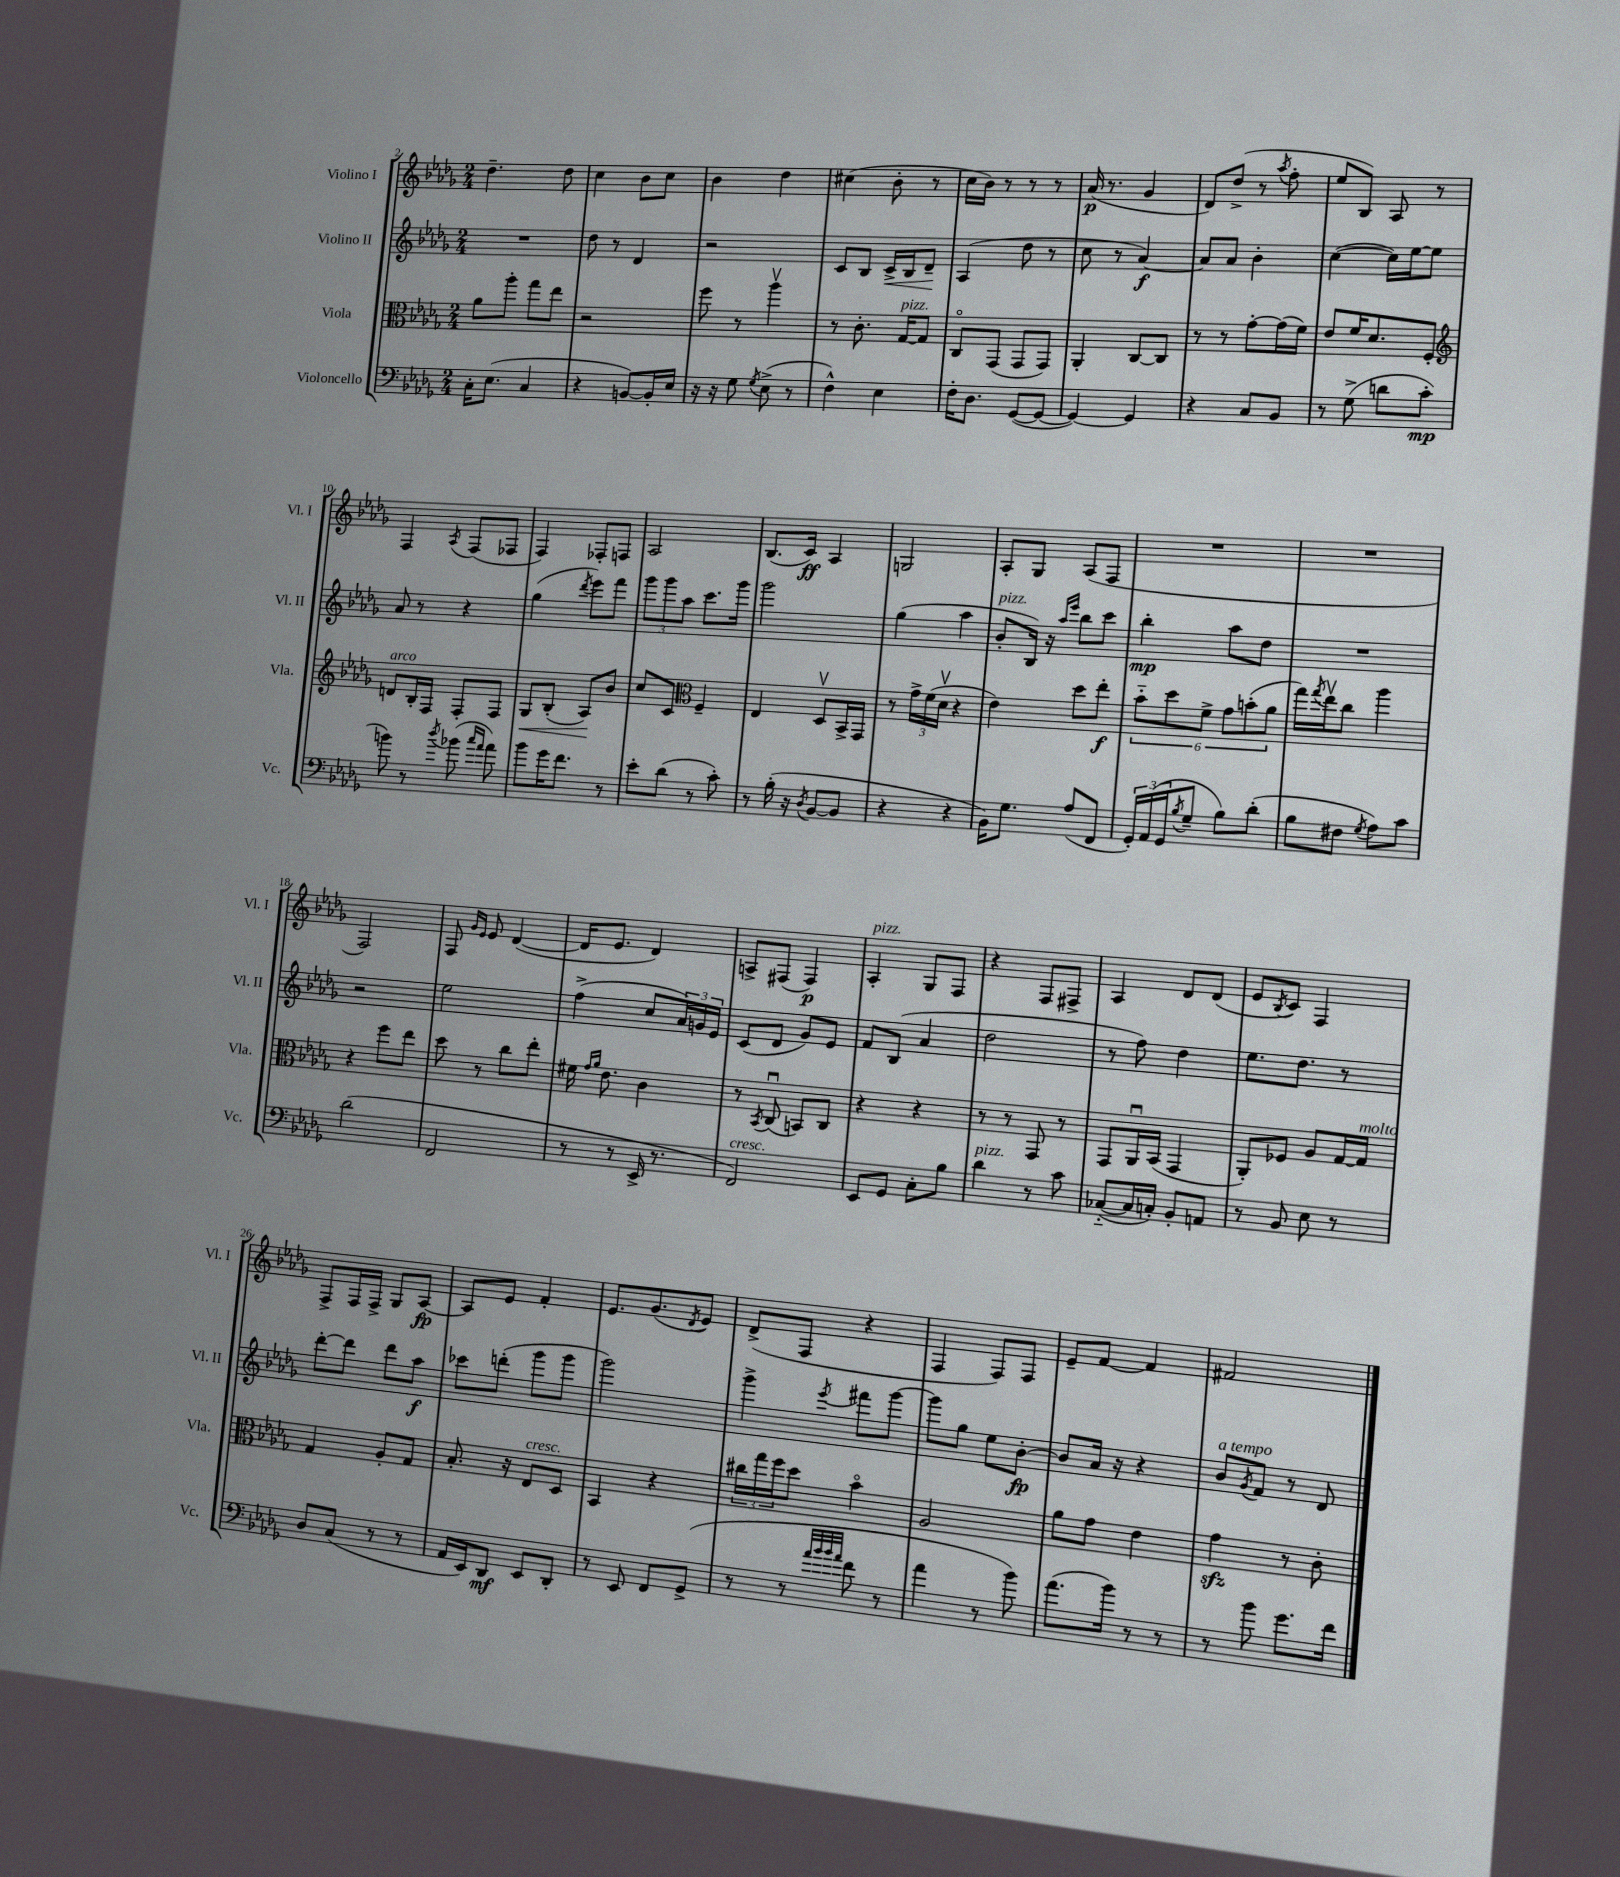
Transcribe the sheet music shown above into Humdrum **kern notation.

**kern	**dynam	**kern	**dynam	**kern	**dynam	**kern	**dynam
*part4	*part4	*part3	*part3	*part2	*part2	*part1	*part1
*staff4	*staff4	*staff3	*staff3	*staff2	*staff2	*staff1	*staff1
*I"Violoncello	*	*I"Viola	*	*I"Violino II	*	*I"Violino I	*
*I'Vc.	*	*I'Vla.	*	*I'Vl. II	*	*I'Vl. I	*
*clefF4	*	*clefC3	*	*clefG2	*	*clefG2	*
*k[b-e-a-d-g-]	*	*k[b-e-a-d-g-]	*	*k[b-e-a-d-g-]	*	*k[b-e-a-d-g-]	*
*M2/4	*	*M2/4	*	*M2/4	*	*M2/4	*
=2	=2	=2	=2	=2	=2	=2	=2
16C'\KL	.	8a-\L	.	2r	.	4.dd-~\	.
(8.E-\J	.	.	.	.	.	.	.
.	.	8aa-'\J	.	.	.	.	.
4C/	.	8gg-\L	.	.	.	.	.
.	.	8ee-\J	.	.	.	8dd-\	.
=3	=3	=3	=3	=3	=3	=3	=3
4r	.	2r	.	8dd-\	.	4cc\	.
.	.	.	.	8r	.	.	.
[8BBn/L)	.	.	.	4d-/	.	8b-\L	.
16BB'/L]	.	.	.	.	.	8cc\J	.
16E-/JJ	.	.	.	.	.	.	.
=4	=4	=4	=4	=4	=4	=4	=4
16r	.	8ff\	.	2r	.	4b-\	.
16r	.	.	.	.	.	.	.
8G-\	.	8r	.	.	.	.	.
8qG-/	.	.	.	.	.	.	.
(8E-^\	.	4aa-v\	.	.	.	4dd-\	.
8r	.	.	.	.	.	.	.
=5	=5	=5	=5	=5	=5	=5	=5
4F^^\)	.	8r	.	8c/L	.	(4cc#X\	.
.	.	8.c'\	.	8B-/J	.	.	.
!	!	!	!	!	!LO:HP:b	!	!
4E-\	.	.	.	16c^/LL	<	8b-'\	.
!	!	!LO:TX:a:i:t=pizz.	!	!	!	!	!
.	.	[16G-/KL	.	16B-/J	.	.	.
.	.	8G-/J]	.	8d-~/J	.	8r	.
.	.	.	.	.	[	.	.
=6	=6	=6	=6	=6	=6	=6	=6
16F'\KL	.	8C/L	.	(4A-/	.	16cc\LL	.
8.D-\J	.	.	.	.	.	16b-\JJ)	.
.	.	(8GG-/J	.	.	.	8r	.
([8GG-/L	.	8GG-/L	.	8dd-\	.	8r	.
8GG-/J_	.	8GG-/J)	.	8r	.	8r	.
=7	=7	=7	=7	=7	=7	=7	=7
4GG-/_)	.	4AA-'/	.	8cc\	.	(16a-/	p
.	.	.	.	.	.	8.r	.
.	.	.	.	8r	.	.	.
4GG-/]	.	[8C/L	.	[4a-/)	f	4g-/	.
.	.	8C/J]	.	.	.	.	.
=8	=8	=8	=8	=8	=8	=8	=8
4r	.	8r	.	8a-/L]	.	8d-/L)	.
.	.	8r	.	8a-/J	.	(8dd-^/J	.
8C/L	.	[8g-'\L	.	4b-'\	.	8r	.
.	.	.	.	.	.	8qaa-/	.
8BB-/J	.	(16g-\L]	.	.	.	8ff'\	.
.	.	16f\JJ)	.	.	.	.	.
=9	=9	=9	=9	=9	=9	=9	=9
8r	.	8e-/L	.	([4cc\	.	8ee-/L	.
(8G-^\	.	16f/K	.	.	.	8B-/J)	.
.	.	8.d-/	.	.	.	.	.
8dn\L	.	.	.	16cc\LL])	.	8A-/	.
.	.	.	.	[16ee-\J	.	.	.
8c'\J	mp	8F'/J	.	8ee-\J]	.	8r	.
!!LO:LB:g=z
=10	=10	=10	=10	=10	=10	=10	=10
*	*	*clefG2	*	*	*	*	*
!	!	!LO:TX:a:i:t=arco	!	!	!	!	!
8bn\)	.	8dn/L	.	8a-/	.	4F/	.
8r	.	16B-'/L	.	8r	.	.	.
.	.	16F/JJ	.	.	.	.	.
8qdd-/	.	.	.	.	.	8qA-/	.
(8b-X\	.	8F'/L	.	4r	.	(8F/L	.
16qqcc/LL	.	.	.	.	.	.	.
16qqa-/JJ	.	.	.	.	.	.	.
8a-\)	.	8F/J	.	.	.	8F-X/J	.
=11	=11	=11	=11	=11	=11	=11	=11
!	!	!	!LO:HP:b	!	!	!	!
8b-\L	.	8G-/L	<	(4gg-\	.	4F/)	.
16g-\K	.	(8B-'/J	.	.	.	.	.
8.f\J	.	.	.	.	.	.	.
.	.	.	.	8qddd-/	.	.	.
.	.	8A-/L)	.	8eee-\L)	.	8F-X'/L	.
8r	.	8b-/J	[	8fff\J	.	8Fn/J	.
=12	=12	=12	=12	=12	=12	=12	=12
8e-'\L	.	8cc/L	.	12ggg-\L	.	2A-/	.
.	.	.	.	12ggg-\	.	.	.
(8d-\J	.	8c/J	.	.	.	.	.
.	.	.	.	12aa-\J	.	.	.
*	*	*clefC3	*	*	*	*	*
8r	.	4F~/	.	8.ccc\L	.	.	.
8c'\)	.	.	.	.	.	.	.
.	.	.	.	16ggg-\Jk	.	.	.
=13	=13	=13	=13	=13	=13	=13	=13
8r	.	4E-/	.	2ggg-\	.	(8.B-/L	.
(16B-'\	.	.	.	.	.	.	.
16r	.	.	.	.	.	16c/Jk)	ff
8qD-/	.	.	.	.	.	.	.
[8BB-/L	.	8D-v/L	.	.	.	4A-/	.
8BB-/J]	.	16BB-^/L	.	.	.	.	.
.	.	16GG-/JJ	.	.	.	.	.
=14	=14	=14	=14	=14	=14	=14	=14
4r	.	8r	.	(4gg-\	.	2Gn/	.
.	.	24g-^\LL	.	.	.	.	.
.	.	(24f\	.	.	.	.	.
.	.	24d-v\JJ	.	.	.	.	.
4r	.	4r	.	4aa-\	.	.	.
=15	=15	=15	=15	=15	=15	=15	=15
!	!	!	!	!LO:TX:a:i:t=pizz.	!	!	!
16BB-\KL)	.	4e-\)	.	8b-'/L	.	8A-'/L	.
8.G-\J	.	.	.	.	.	.	.
.	.	.	.	16B-/Jk)	.	8G-/J	.
.	.	.	.	16r	.	.	.
.	.	.	.	16qqaa-/LL	.	.	.
.	.	.	.	16qqeee-/JJ	.	.	.
(8A-/L	.	8dd-\L	.	8bb-\L	.	(8A-/L	.
8FF/J	.	8ee-'\J	f	8ccc\J	.	8F/J	.
=16	=16	=16	=16	=16	=16	=16	=16
24GG-'/LL)	.	12b-\L	.	4bb-'\	mp	2r	.
(24AA-/	.	.	.	.	.	.	.
24GG-/J	.	12dd-\	.	.	.	.	.
8qB-/	.	.	.	.	.	.	.
8G-~/J	.	.	.	.	.	.	.
.	.	12f^\J	.	.	.	.	.
8B-\L)	.	12g-\L	.	8aa-\L	.	.	.
.	.	(12bn'\	.	.	.	.	.
(8d-'\J	.	.	.	8dd-\J	.	.	.
.	.	12a-\J	.	.	.	.	.
=17	=17	=17	=17	=17	=17	=17	=17
8B-\L	.	16gg-\LL)	.	2r	.	2r	.
.	.	8qgg-/	.	.	.	.	.
.	.	16ee-v\J	.	.	.	.	.
8F#X\J	.	8cc\J	.	.	.	.	.
8qG-/	.	.	.	.	.	.	.
8A-\L)	.	4aa-\	.	.	.	.	.
8c\J	.	.	.	.	.	.	.
!!LO:LB:g=z
=18	=18	=18	=18	=18	=18	=18	=18
(2d-\	.	4r	.	2r	.	2F/)	.
.	.	8ff\L	.	.	.	.	.
.	.	8ee-\J	.	.	.	.	.
=19	=19	=19	=19	=19	=19	=19	=19
2FF/	.	8dd-\	.	2ee-\	.	8F/	.
.	.	.	.	.	.	16qqg-/LL	.
.	.	.	.	.	.	16qqe-/JJ	.
.	.	8r	.	.	.	8e-/	.
.	.	8cc\L	.	.	.	([4d-/	.
.	.	8ee-'\J	.	.	.	.	.
=20	=20	=20	=20	=20	=20	=20	=20
8r	.	16f#X\	.	(4ff^\	.	16d-/KL]	.
.	.	16qqg-/LL	.	.	.	.	.
.	.	16qqa-/JJ	.	.	.	.	.
.	.	8.e-\	.	.	.	8.e-/J	.
8r	.	.	.	.	.	.	.
16EE-^/	.	4c\	.	8cc/L	.	4d-/)	.
8.r	.	.	.	.	.	.	.
.	.	.	.	24a-/L)	.	.	.
.	.	.	.	24gn/	.	.	.
.	.	.	.	24e-/JJ	.	.	.
=21	=21	=21	=21	=21	=21	=21	=21
!LO:TX:a:i:t=cresc.	!	!	!	!	!	!	!
2FF/)	.	8r	.	(8c/L	.	8An^/L	.
.	.	8qBB-/	.	.	.	.	.
.	.	(8Cu/	.	8d-/J	.	(8F#X/J	.
.	.	8BBn/L)	.	8g-/L)	.	4F#/)	p
.	.	8C/J	.	8e-/J	.	.	.
=22	=22	=22	=22	=22	=22	=22	=22
!	!	!	!	!	!	!LO:TX:a:i:t=pizz.	!
8EE-/L	.	4r	.	8f/L	.	4A-'/	.
8GG-/J	.	.	.	(8B-/J	.	.	.
8C'\L	.	4r	.	4a-/	.	8G-/L	.
8B-\J	.	.	.	.	.	8F/J	.
=23	=23	=23	=23	=23	=23	=23	=23
!LO:TX:a:i:t=pizz.	!	!	!	!	!	!	!
4d-\	.	8r	.	2dd-\	.	4r	.
.	.	8r	.	.	.	.	.
8r	.	8GG-/	.	.	.	8F/L	.
8c\	.	8r	.	.	.	8F#X^/J	.
=24	=24	=24	=24	=24	=24	=24	=24
([8C-X/L	.	8GG-/L	.	8r	.	4A-/	.
16C-/L]	.	16AA-u/L	.	8ff\)	.	.	.
16Cn'/JJ)	.	(16BB-/JJ	.	.	.	.	.
8BB-'/L	.	4GG-/	.	4dd-\	.	8d-/L	.
8AAn/J	.	.	.	.	.	(8d-/J	.
=25	=25	=25	=25	=25	=25	=25	=25
8r	.	8AA-'/L)	.	8.ee-\L	.	8e-/L	.
.	.	.	.	.	.	8qB-/	.
8BB-/	.	8F-X/J	.	.	.	8c/J)	.
.	.	.	.	8.dd-\J	.	.	.
8E-\	.	8A-/L	.	.	.	4F/	.
8r	.	[16G-/L	.	8r	.	.	.
!	!	!LO:TX:a:i:t=molto	!	!	!	!	!
.	.	16G-/JJ]	.	.	.	.	.
!!LO:LB:g=z
=26	=26	=26	=26	=26	=26	=26	=26
8D-/L	.	4G-/	.	[8ddd-'\L	.	8F^/L	.
(8C/J	.	.	.	8ddd-\J]	.	16F/L	.
.	.	.	.	.	.	16F^/JJ	.
8r	.	8A-'/L	.	8ddd-\L	.	8G-/L	.
8r	.	8G-/J	.	8aa-\J	f	[8A-/J	fp
=27	=27	=27	=27	=27	=27	=27	=27
16AA-/LL	.	8.B-'/	.	8ccc-X\L	.	8A-/L]	.
16EE-/J)	.	.	.	.	.	.	.
8DD-/J	mf	.	.	(8dddn'\J	.	8e-/J	.
.	.	16r	.	.	.	.	.
!	!	!LO:TX:a:i:t=cresc.	!	!	!	!	!
8EE-/L	.	8E-/L	.	8ggg-\L	.	4f'/	.
8DD-'/J	.	8D-/J	.	8ggg-\J	.	.	.
=28	=28	=28	=28	=28	=28	=28	=28
8r	.	4BB-/	.	2ggg-\)	.	8.e-/L	.
8EE-/	.	.	.	.	.	.	.
.	.	.	.	.	.	(8.g-/	.
8FF/L	.	4r	.	.	.	.	.
.	.	.	.	.	.	8qd-/	.
(8GG-^/J	.	.	.	.	.	8e-/J)	.
=29	=29	=29	=29	=29	=29	=29	=29
8r	.	24cc#X\LL	.	4ggg-^\	.	(8d-^/L	.
.	.	24gg-\	.	.	.	.	.
.	.	24ff\J	.	.	.	.	.
8r	.	8dd-\J	.	.	.	8F/J	.
32qqa-/LLL	.	.	.	.	.	.	.
32qqb-/	.	.	.	.	.	.	.
32qqb-/	.	.	.	.	.	.	.
32qqa-/JJJ	.	.	.	8qeee-/	.	.	.
8f\	.	4b-\	.	8fff#X\L	.	4r	.
8r	.	.	.	[8ggg-\J	.	.	.
=30	=30	=30	=30	=30	=30	=30	=30
4a-\	.	2A-/	.	8ggg-\L]	.	4F/	.
.	.	.	.	8gg-\J	.	.	.
8r	.	.	.	8ee-\L	.	8F/L)	.
8b-\)	.	.	.	[8b-'\J	fp	8F/J	.
=31	=31	=31	=31	=31	=31	=31	=31
(8.a-\L	.	8a-\L	.	8b-/L]	.	8e-~/L	.
.	.	8g-\J	.	16a-/Jk	.	[8f/J	.
16b-\Jk)	.	.	.	16r	.	.	.
8r	.	4e-\	.	4r	.	4f/]	.
8r	.	.	.	.	.	.	.
=32	=32	=32	=32	=32	=32	=32	=32
!	!	!	!	!LO:TX:a:i:t=a tempo	!	!	!
8r	.	4g-zz\	.	8b-/L	.	2f#X/	.
.	.	.	.	8qg-/	.	.	.
8b-\	.	.	.	8f/J	.	.	.
8.g-\L	.	8r	.	8r	.	.	.
.	.	8c'\	.	8d-/	.	.	.
16f\Jk	.	.	.	.	.	.	.
==	==	==	==	==	==	==	==
*-	*-	*-	*-	*-	*-	*-	*-
